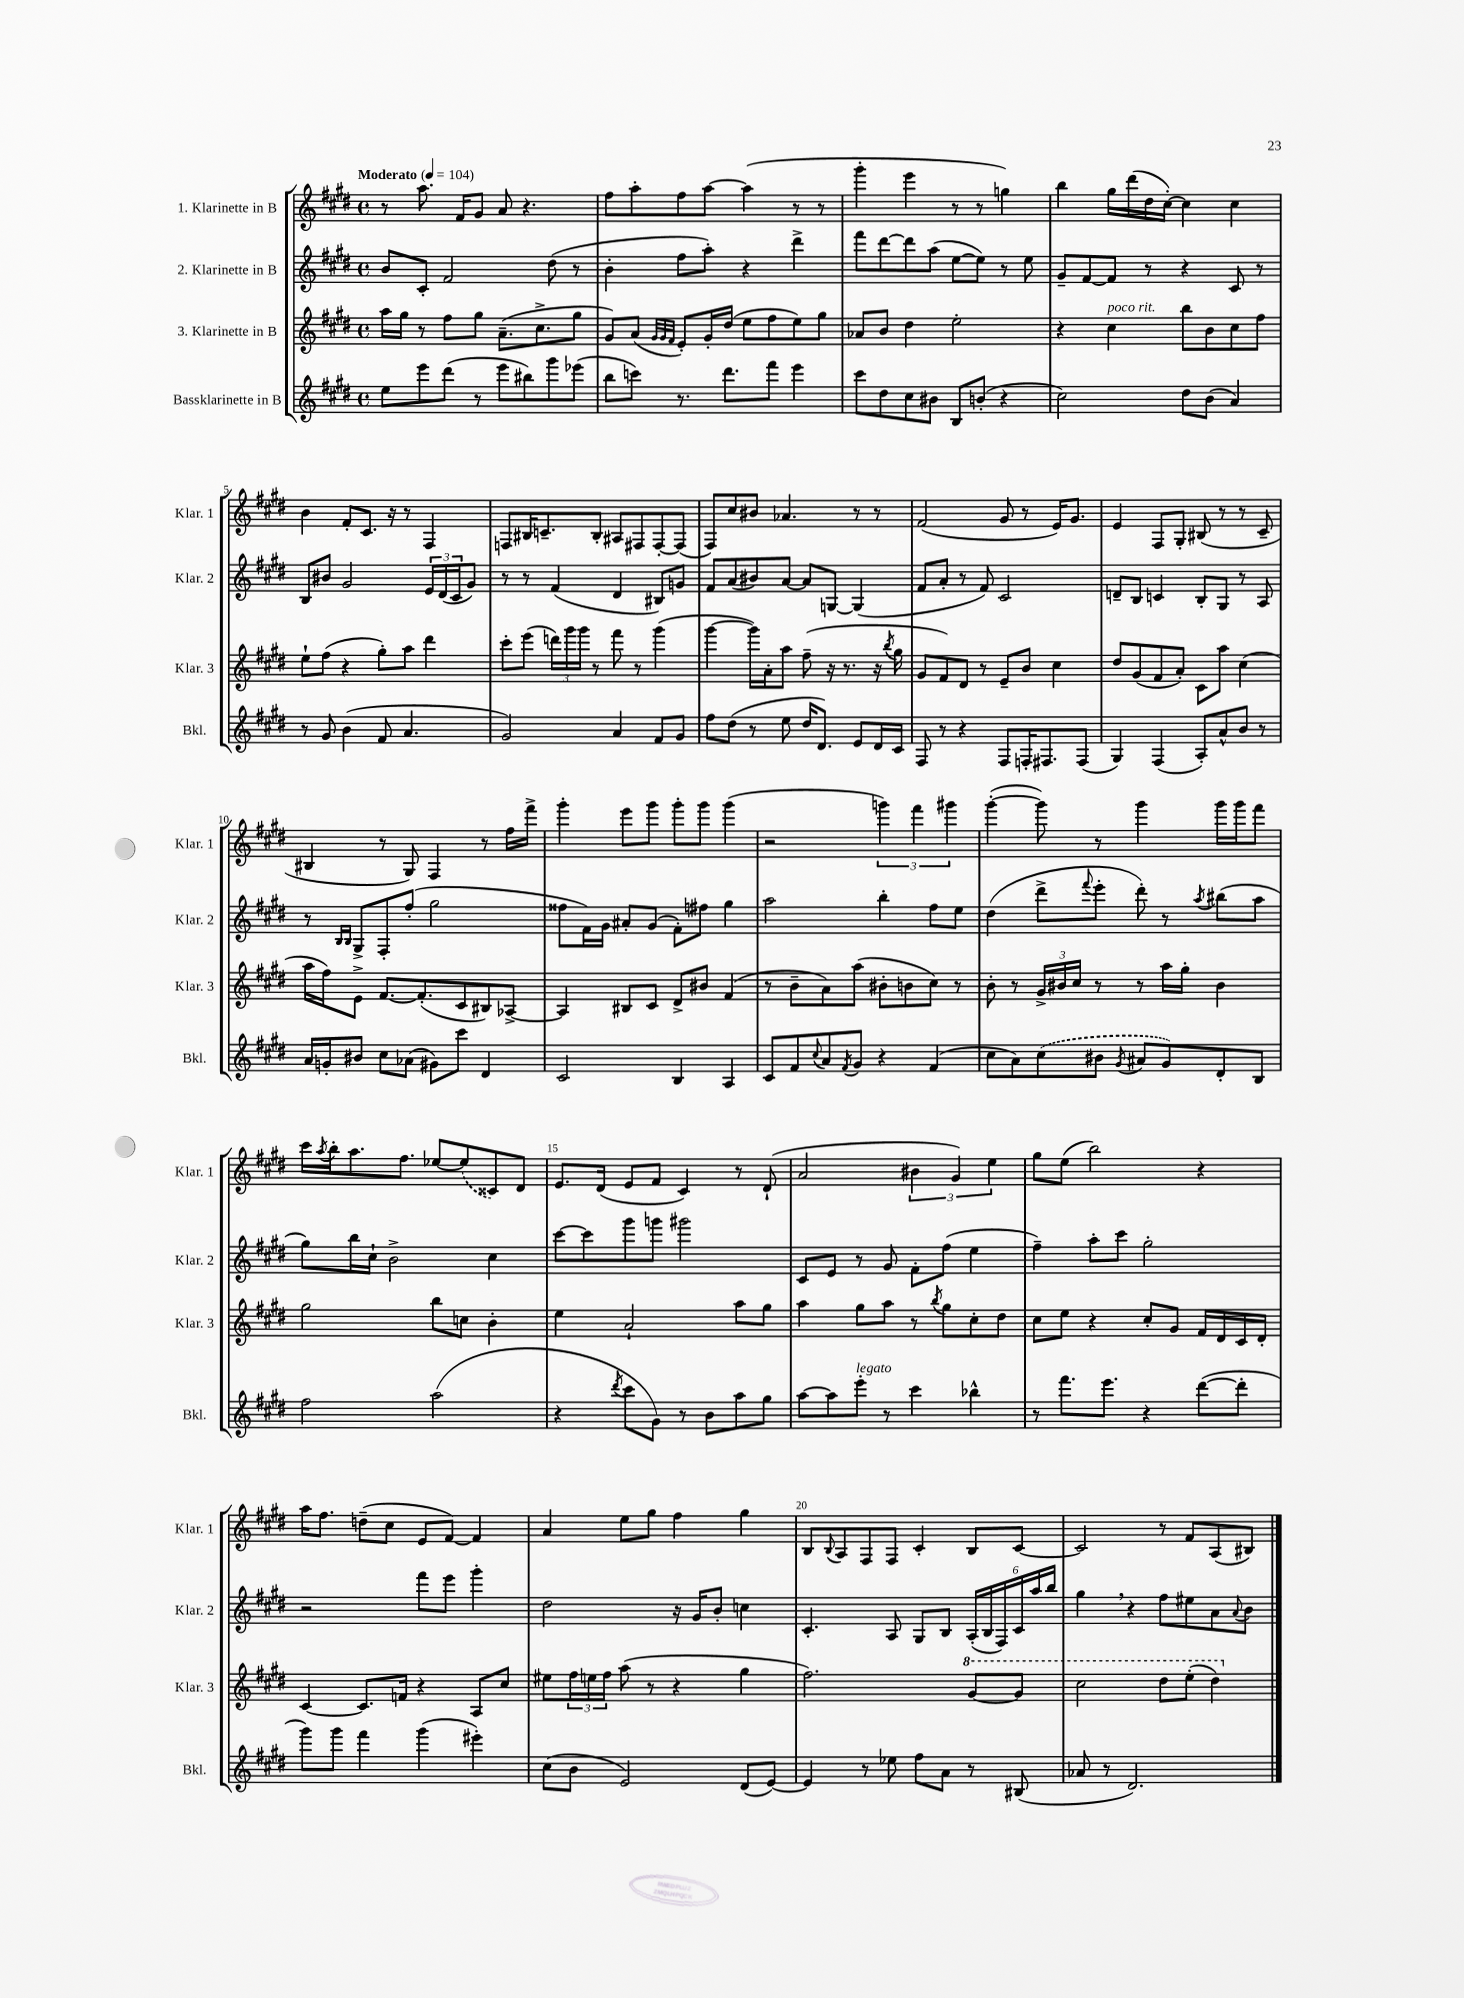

**kern	**kern	**kern	**kern
*staff4	*staff3	*staff2	*staff1
*clefG2	*clefG2	*clefG2	*clefG2
*k[f#c#g#d#]	*k[f#c#g#d#]	*k[f#c#g#d#]	*k[f#c#g#d#]
*M4/4	*M4/4	*M4/4	*M4/4
*met(c)	*met(c)	*met(c)	*met(c)
*MM104	*MM104	*MM104	*MM104
8ee	16aa	8b	8r
.	16gg#	.	.
8eee	8r	8c#'	8.aa
(8ddd#	8ff#	2f#	.
.	.	.	16f#
8r	8gg#	.	8g#
8eee	(8.a~	.	8a
8bb#)	.	.	4.r
.	8.cc#^	.	.
8ggg#	.	(8dd#	.
(8eee-	8gg#	8r	.
=	=	=	=
8bb	8g#)	4b'	8ff#
8ccc)	(8a	.	8aa'
.	32qqg#	.	.
.	32qqg#	.	.
.	32qqf#	.	.
8.r	8e')	8ff#	8ff#
.	16g#'	8aa')	[8aa
8.ddd#	(16dd#	.	.
.	8ee	4r	(4aa]
8fff#	8ff#	.	.
4eee	8ee)	4ddd#^	8r
.	8gg#	.	8r
=	=	=	=
8ccc#	8a-	8fff#	4ggg#'
8dd#	8b	[8ddd#	.
8cc#	4dd#	8ddd#]	4eee
8b#	.	(8aa	.
8B	2ee'	[8ee	8r
(8b'	.	8ee])	8r
4r	.	8r	4gg)
.	.	8ee	.
=	=	=	=
2cc#)	4r	8g#~	4bb
.	.	[8f#	.
.	4cc#	8f#]	16gg#
.	.	.	(16ddd#
.	.	8r	16dd#
.	.	.	[16cc#')
8dd#	8bb	4r	4cc#]
(8b	8b	.	.
4a)	8cc#	8c#	4cc#
.	8ff#	8r	.
=	=	=	=
8r	8ee`	8B	4b
8g#	(8ff#	8b#	.
(4b	4r	2g#	8f#'
.	.	.	8.c#
8f#	8gg#')	.	.
.	.	.	16r
4.a	8aa	.	8r
.	4ddd#	24e	4F#
.	.	(24d#	.
.	.	24c#	.
.	.	8g#)	.
=	=	=	=
2g#)	8ccc#'	8r	8F
.	(8eee	8r	16B#
.	.	.	8.c~
.	24ddd)	(4f#	.
.	24ggg#	.	.
.	24ggg#	.	.
.	8r	.	8B#'
4a	8fff#	4d#	8A#
.	8r	.	8F#
8f#	(4ggg#	8B#)	[8F#'
8g#	.	8g	(8F#]
=	=	=	=
8ff#	[4ggg#	8f#	8F#)
(8dd#	.	(8a	8cc#
8r	16ggg#])	8b#)	8b#
.	16a'	.	.
8ee	8aa	[8a	4.a-
16dd#	(8ff#~	8a]	.
8.d#)	.	.	.
.	16r	[8G	.
.	8.r	.	.
8e	.	(4G]	8r
16d#	16r	.	8r
.	8qbb	.	.
16c#	16gg#	.	.
=	=	=	=
8F#	8g#	8f#	(2f#
8r	8f#)	8a'	.
4r	8d#	8r	.
.	8r	8f#)	.
8F#	8e~	2c#	8g#
16F'	8b	.	8r
8.F#	.	.	.
.	4cc#	.	16e)
.	.	.	8.g#
(8F#	.	.	.
=	=	=	=
4G#)	8dd#	8d~	4e
.	(8g#	8B	.
(4F#	8f#	4c	8F#
.	8a')	.	8G#'
8A')	8c#	8B'	(8B#
8a^^	8aa	8G#	8r
8b	(4cc#	8r	8r
8r	.	8A	8c#~
=	=	=	=
16a	16aa	8r	4B#
16g'	16ff#)	.	.
.	.	16qqB	.
.	.	16qqB	.
8b#	8e^	8G#^	.
8cc#	[8.f#	8F#'	8r
(8a-	.	(8ff#'	8G#)
.	(8.f#']	.	.
8g#)	.	2gg#	4F#
8ccc#	8c#	.	.
4d#	8B#)	.	8r
.	[8A-^	.	16ff#
.	.	.	16fff#^
=	=	=	=
2c#	4A-]	8ff##	4ggg#'
.	.	16f#)	.
.	.	16g#	.
.	8B#	8a#'	8eee
.	8c#	(8g#	8ggg#
4B	8d#^	8f#')	8ggg#'
.	8b#	8ff#	8ggg#
4A	(4f#	4gg#	(4ggg#
=	=	=	=
8c#	8r	2aa	2r
8f#	8b~	.	.
8qqcc#	.	.	.
8a	8a)	.	.
8qf#	.	.	.
8g#	(8aa	.	.
4r	8b#'	4bb'	6ggg)
.	8b	.	.
.	.	.	6fff#
(4f#	8cc#)	8ff#	.
.	.	.	6ggg#
.	8r	8ee	.
=	=	=	=
8cc#	8b'	(4dd#	([4ggg#'
8a)	8r	.	.
(8cc#	24g#^	8ddd#^	8ggg#])
.	24b#	.	.
.	24cc#	.	.
.	.	8qqfff#	.
8b#	8r	8eee'	8r
8qg#	.	.	.
8a#	8r	8ddd#')	4ggg#
8g#)	16aa	8r	.
.	16gg#'	.	.
.	.	8qaa	.
8d#'	4b#	(8bb#	16ggg#
.	.	.	16ggg#
8B	.	8aa	8fff#
=	=	=	=
2ff#	2gg#	8gg#)	16ccc#
.	.	.	8qaa
.	.	.	16bb'
.	.	16bb	8.aa
.	.	16cc#`	.
.	.	2b^	.
.	.	.	8.ff#
(2aa	8bb	.	[8ee-
.	8cc	.	(8ee-]
.	4b'	4cc#	8c##)
.	.	.	8d#
=	=	=	=
4r	4ee	[8ccc#	8.e
.	.	8ccc#]	.
.	.	.	(16d#
8qddd#	.	.	.
8ccc#	2a`	8ggg#	8e
8g#)	.	8ggg	8f#
8r	.	2ggg#	4c#)
8b	.	.	.
8aa	8aa	.	8r
8gg#	8gg#	.	(8d#`
=	=	=	=
[8aa	4aa	8c#	2a
8aa]	.	8e	.
8eee'	8gg#	8r	.
8r	8aa	8g#	.
4ccc#	8r	8f#'	6b#
.	8qbb	.	.
.	8gg#	(8ff#	.
.	.	.	6g#)
4bb-^^	8cc#'	4ee	.
.	.	.	6ee
.	8dd#	.	.
=	=	=	=
8r	8cc#	4ff#~)	8gg#
8.fff#	8ee	.	(8ee
.	4r	8aa'	2bb)
8.eee	.	.	.
.	.	8ccc#	.
4r	8cc#'	2gg#'	.
.	8g#	.	.
([8ddd#	16f#	.	4r
.	16d#	.	.
8ddd#']	16c#	.	.
.	16d#'	.	.
=	=	=	=
8ggg#)	[4c#	2r	16aa
.	.	.	8.ff#
8ggg#	.	.	.
4fff#	8.c#]	.	(8dd~
.	.	.	8cc#
.	16f	.	.
(4ggg#	4r	8fff#	8e
.	.	8eee	[8f#)
4eee#')	8A	4ggg#'	4f#]
.	8cc#	.	.
=	=	=	=
(8cc#	8ee#	2dd#	4a
8b	24ff#	.	.
.	24ee	.	.
.	24ff#	.	.
2e)	(8aa	.	8ee
.	8r	.	8gg#
.	4r	16r	4ff#
.	.	16g#	.
.	.	8b'	.
(8d#	4gg#	4cc	4gg#
[8e)	.	.	.
=	=	=	=
4e]	2.ff#)	4.c#'	8B
.	.	.	8qqB
.	.	.	8A
8r	.	.	8F#
8ee-	.	8A	8F#
8ff#	.	8G#	4c#'
8a	.	8B	.
8r	[8gg#	(24A'	8B
.	.	24B	.
.	.	24F#)	.
(8B#	8gg#]	24c#	[8c#
.	.	24aa	.
.	.	24bb	.
=	=	=	=
8a-	2ccc#	4gg#	2c#]
8r	.	.	.
2.d#)	.	4r	.
.	8ddd#	8ff#	8r
.	(8eee'	8ee#	8f#
.	4ddd#)	8a	(8A
.	.	8qqa	.
.	.	8b	8B#)
==	==	==	==
*-	*-	*-	*-
